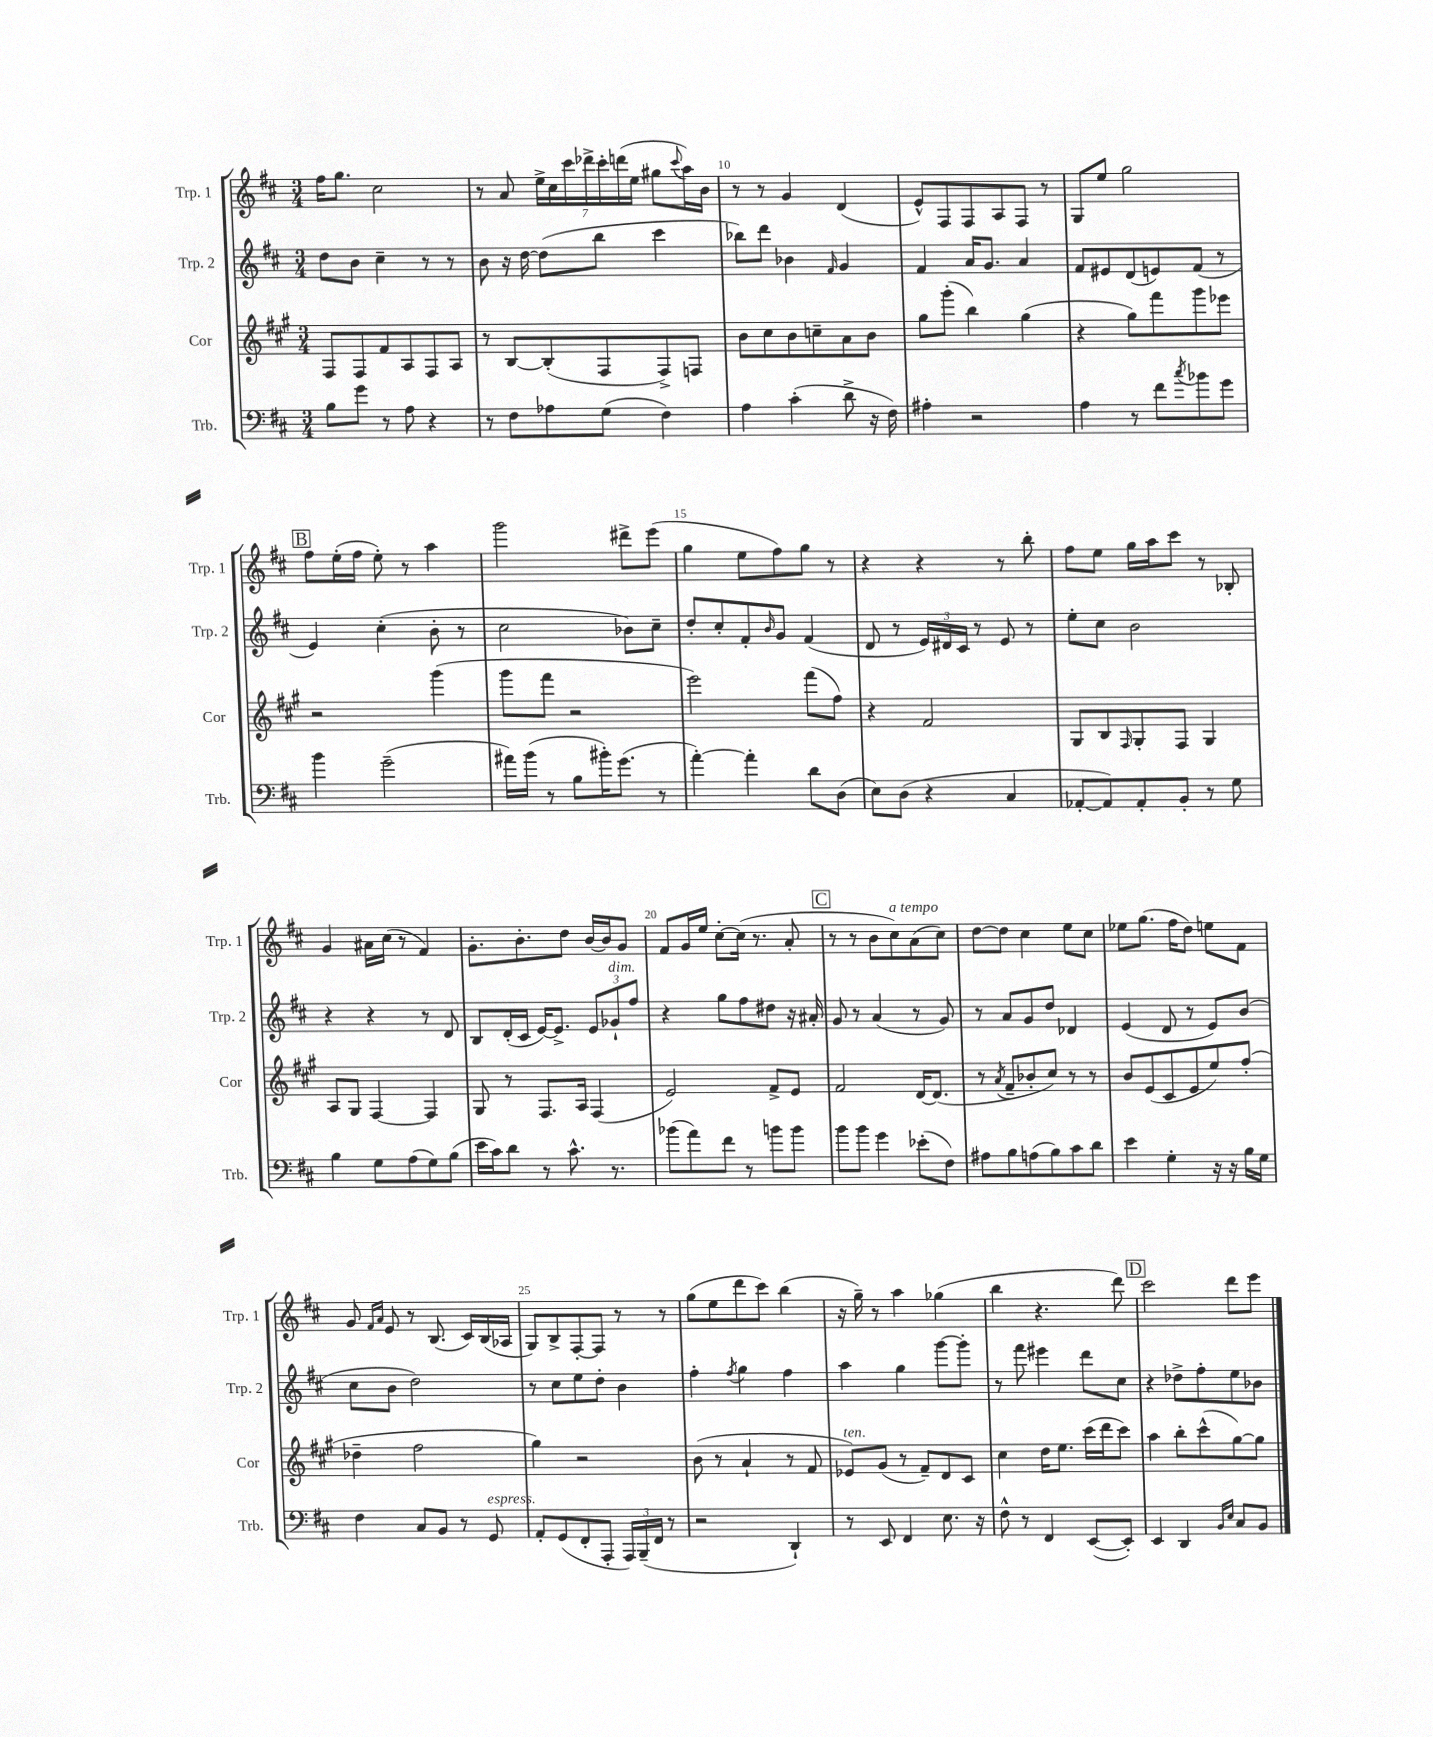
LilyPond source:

<<
\new StaffGroup <<
\new Staff = "s0" \with { instrumentName = "Trp. 1" shortInstrumentName = "Trp. 1" } {
    \clef treble \key d \major \numericTimeSignature \time 3/4
    fis''16 g''8. cis''2 |
    r8 a'8 \tuplet 7/4 { e''16-> cis''16 cis'''16 des'''16-> cis'''16-. d'''16( e''16 } gis''8 \appoggiatura { cis'''8 } a''16) b'16 |
    r8 r8 g'4 d'4( |
    e'8-^) fis8 fis8 a8 fis8 r8 |
    g8 e''8 g''2 |
    \mark \markup { \box "B" } fis''8 e''16-.( fis''16 e''8-.) r8 a''4 |
    g'''2 dis'''8-> e'''8( |
    g''4 e''8 fis''8) g''8 r8 |
    r4 r4 r8 b''8-. |
    fis''8 e''8 g''16 a''16 cis'''8 r8 bes8-. |
    g'4 ais'16 cis''16( r8 fis'4) |
    g'8.-. b'8.-. d''8 b'16~ b'16 g'8 |
    fis'8 g'16 e''16 cis''8~-. cis''16( r8. a'8-. |
    \mark \markup { \box "C" } r8 r8 b'8 cis''8^\markup { \italic "a tempo" }) a'8( cis''8) |
    d''8~ d''8 cis''4 e''8 cis''8 |
    ees''8 g''8.( fis''16 d''8) e''8 fis'8 |
    g'8 \grace { fis'16 a'16 } e'8 r8 b8.( cis'16) b16( aes16 |
    g8) b8-> fis8~-. fis8 r8 r8 |
    g''8( e''8 d'''8 cis'''8) b''4( |
    r16 g''16--) r8 a''4 ges''4( |
    b''4 r4. d'''8) |
    \mark \markup { \box "D" } cis'''2 d'''8 e'''8 \bar "|." |
}
\new Staff = "s1" \with { instrumentName = "Trp. 2" shortInstrumentName = "Trp. 2" } {
    \clef treble \key d \major \numericTimeSignature \time 3/4
    d''8 b'8 cis''4-- r8 r8 |
    b'8 r16 d''16~ d''8( b''8 cis'''4 |
    bes''8) d'''8 bes'4 \grace { fis'16 } g'4 |
    fis'4 a'16 g'8. a'4 |
    fis'8 eis'8 d'8( e'8) fis'8( r8 |
    \mark \markup { \box "B" } e'4) cis''4-.( b'8-. r8 |
    cis''2 bes'8) cis''8-- |
    d''8-. cis''8-. fis'8-. \grace { b'16 } g'8 fis'4( |
    d'8 r8 \tuplet 3/2 { e'16) dis'16 cis'16 } r8 e'8 r8 |
    e''8-. cis''8 b'2 |
    r4 r4 r8 d'8 |
    b8 d'16-.( cis'16 e'16~) e'8.-> \tuplet 3/2 { e'8 ges'8-!^\markup { \italic "dim." } fis''8 } |
    r4 g''8 fis''8 dis''8 r16 ais'16-. |
    \mark \markup { \box "C" } g'8 r8 a'4( r8 g'8) |
    r8 a'8 g'8 d''8 des'4 |
    e'4( d'8 r8 e'8) b'8( |
    cis''8 b'8 d''2) |
    r8 cis''8 e''8 d''8-. b'4 |
    fis''4-. \acciaccatura { fis''8 } g''4 fis''4 |
    a''4 g''4 g'''8~ g'''8-. |
    r8 fis'''8 eis'''4 d'''8 cis''8 |
    \mark \markup { \box "D" } r4 des''8-> fis''8-. e''8 bes'8 \bar "|." |
}
\new Staff = "s2" \with { instrumentName = "Cor" shortInstrumentName = "Cor" } {
    \clef treble \key a \major \numericTimeSignature \time 3/4
    fis8 fis8 fis'8 a8 fis8 a8 |
    r8 b8~ b8-.( fis8 fis8->) f8 |
    b'8 cis''8 b'8 c''8-- a'8 b'8 |
    gis''8 gis'''8-.( b''4) gis''4( |
    r4 gis''8) fis'''8 gis'''8 ees'''8 |
    \mark \markup { \box "B" } r2 gis'''4( |
    gis'''8 fis'''8 r2 |
    e'''2) fis'''8( fis''8) |
    r4 fis'2 |
    gis8 b8 \grace { fis16 } gis8-. fis8 gis4 |
    a8 gis8 fis4~ fis4 |
    gis8 r8 fis8. a16 fis4( |
    e'2) fis'8-> e'8 |
    \mark \markup { \box "C" } fis'2 d'16~ d'8.( |
    r8 \acciaccatura { a'8 } fis'8-- bes'8-. cis''8) r8 r8 |
    b'8 e'8( cis'8 e'8 e''8) fis''8-.( |
    des''4-- fis''2 |
    gis''4) r2 |
    b'8( r8 a'4-! r8 fis'8 |
    ees'8^\markup { \italic "ten." }) gis'8( r8 fis'8--) d'8 cis'8 |
    cis''4 d''16 e''8. cis'''16( d'''16 cis'''8) |
    \mark \markup { \box "D" } a''4 b''8-. cis'''8-^( gis''8~) gis''8 \bar "|." |
}
\new Staff = "s3" \with { instrumentName = "Trb." shortInstrumentName = "Trb." } {
    \clef bass \key d \major \numericTimeSignature \time 3/4
    b8 g'8 r8 a8 r4 |
    r8 fis8 aes8 g8( fis4) |
    a4 cis'4-.( d'8-> r16 fis16) |
    ais4-. r2 |
    a4 r8 fis'8 \acciaccatura { cis''8 } bes'8 g'8 |
    \mark \markup { \box "B" } b'4 g'2--( |
    ais'16) b'16( r8 b8 bis'16-.) g'8.( r8 |
    a'4~-.) a'4-. d'8 d8( |
    e8) d8( r4 cis4 |
    aes,8~-. aes,8) aes,8-. b,8-. r8 g8 |
    b4 g8 a8( g8) b8( |
    e'16 cis'16) d'8 r8 cis'8.-^ r8. |
    bes'8( a'8) fis'8 r8 b'8 b'8 |
    \mark \markup { \box "C" } b'8 b'8 g'4 ees'8-.( fis8) |
    ais8 b8 a8( b8) cis'8 d'8 |
    e'4 g4-. r16 r16 b16 g16 |
    fis4 cis8 b,8 r8 g,8^\markup { \italic "espress." } |
    a,8-. g,8( fis,8-. a,,8-. \tuplet 3/2 { a,,16) b,,16--( fis,16 } r8 |
    r2 d,4-!) |
    r8 e,8 fis,4 e8. r16 |
    fis8-^ r8 fis,4 e,8~( e,8-.) |
    \mark \markup { \box "D" } e,4 d,4 \grace { b,16 e16 } cis8 b,8 \bar "|." |
}
>>
>>
\layout { \context { \Score currentBarNumber = #8 \override BarNumber.break-visibility = ##(#f #t #t) barNumberVisibility = #(every-nth-bar-number-visible 5) } }
